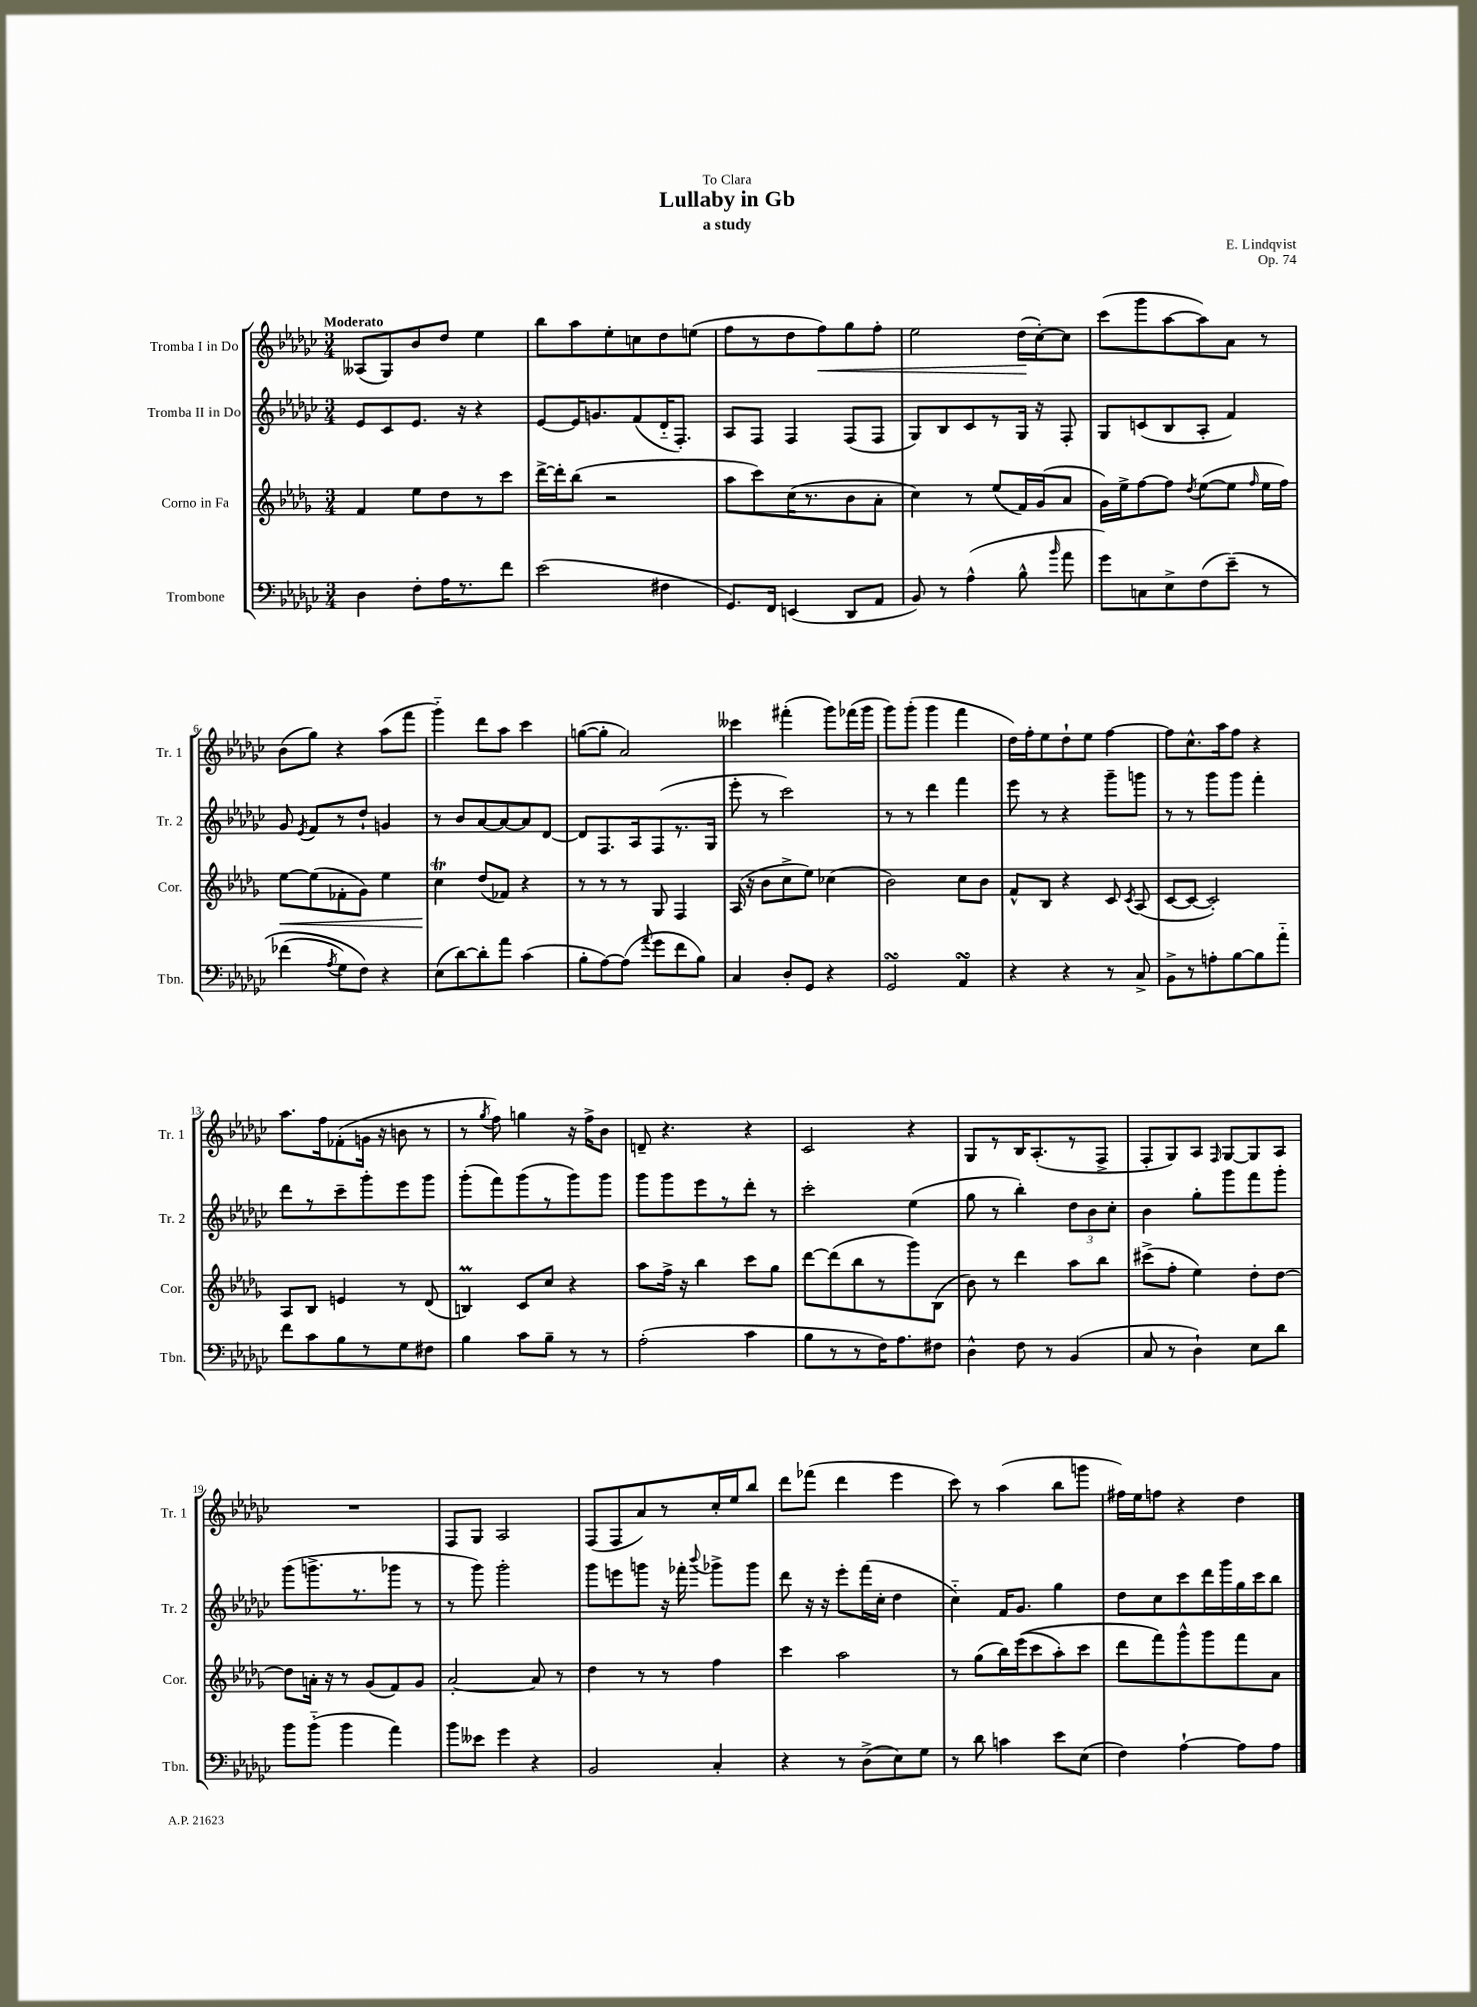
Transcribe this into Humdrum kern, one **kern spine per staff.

**kern	**kern	**kern	**kern
*staff4	*staff3	*staff2	*staff1
*clefF4	*clefG2	*clefG2	*clefG2
*k[b-e-a-d-g-c-]	*k[b-e-a-d-g-]	*k[b-e-a-d-g-c-]	*k[b-e-a-d-g-c-]
*M3/4	*M3/4	*M3/4	*M3/4
4D-\	4f/	8e-/L	(8A--/L
.	.	8c-/	8G-/)
8F'\L	8ee-\L	8.e-/J	8b-/
16A-\K	8dd-\	.	8dd-/J
8.r	.	16r	.
.	8r	4r	4ee-\
8f\J	8ccc\J	.	.
=	=	=	=
(2e-\	[16ddd-^\LL	[8e-/L	8bb-\L
.	16ddd-'\]J	.	.
.	(8bb-\J	16e-/]K	8aa-\
.	.	8.g/	.
.	2r	.	8ee-'\
.	.	(8f/	8cc\
4F#\	.	16d-'~/K	8dd-\
.	.	8.F'/J)	.
.	.	.	(8ee\J
=	=	=	=
8.GG-/L)	8aa-\L	8A-/L	8ff\L
.	8ccc\)	8F/J	8r
16FF/Jk	.	.	.
(4EE/	(16cc\K	4F/	8dd-\
.	8.r	.	.
.	.	.	8ff\)
8DD-/L	8b-\	(8F/L	8gg-\
8AA-/J	8a-'\J	8F/J	8ff'\J
=	=	=	=
8BB-/)	4cc\)	8G-/L)	2ee-\
8r	.	8B-/	.
(4A-^^\	8r	8c-/	.
.	(8ee-/L	8r	.
8B-^^\	16f/L)	16G-/Jk	(16dd-\LL
.	(16g-/J	16r	[16cc-'\J)
16qqb-/	.	.	.
8a-\	8a-/J	8F'/	8cc-\]J
=	=	=	=
8g-\L)	16g-\LL)	8G-/L	(8ccc-\L
.	16ee-^\J	.	.
8C\	[8ff\	(8c/	8ggg-\
8E-^\	8ff\]J	8B-/	[8aa-\
.	8qdd-/	.	.
(8F\	([8ee-\L	8A-'/J	8aa-\])
&(8e-~\J)	8ee-\]J	4f/)	8a-\J
.	16qqff/	.	.
8r	16ee-\LL	.	8r
.	16ff\JJ)	.	.
=	=	=	=
(4f-\	[8ee-\L	8g-/	(8b-\L
.	.	8qe-/	.
.	(8ee-\]	8f/L	8gg-\J)
8qA-/	.	.	.
8G-\L)	8f-'\	8r	4r
8F\J&)	8g-\J)	8dd-`/J	.
4r	4ee-\	4g/	(8aa-\L
.	.	.	8fff\J
=	=	=	=
(8E-\L	4cc\	8r	4ggg-'~\)
[8d-\)	.	8b-/L	.
8d-'\]	(8dd-/L	[8a-/	8ddd-\L
8a-\J	8f-/J)	8a-/_	8aa-\J
(4c-\	4r	8a-/]	4ccc-\
.	.	[8d-/J	.
=	=	=	=
8B-'\L	8r	8d-/]L	([8gg\L
[8A-\)	8r	8.F/	8gg'\]J
(8A-\]J	8r	.	2a-/)
.	.	16A-/k	.
8qqa-/	.	.	.
8g-\L	8G-/	(8F/	.
8f\	4F/	8.r	.
8B-\J)	.	.	.
.	.	16G-/Jk	.
=	=	=	=
4C-/	(16A-/	8eee-'\	4ccc--\
.	16r	.	.
.	8b-\L	8r	.
8D-'/L	8cc^\	2ccc-\)	(4fff#'\
8GG-/J	8ee-\J)	.	.
4r	(4cc-\	.	8ggg-\L)
.	.	.	(16fff-\L
.	.	.	16ggg-\JJ
=	=	=	=
2GG-/	2b-\)	8r	8ggg-\L)
.	.	8r	(8ggg-'\J
.	.	4ddd-\	4ggg-\
4AA-/	8cc\L	4fff\	4fff\
.	8b-\J	.	.
=	=	=	=
4r	8f^^/L	8eee-\	16dd-\LL)
.	.	.	16ff'\J
.	8B-/J	8r	8ee-\
4r	4r	4r	8dd-`\
.	.	.	8ee-\J
8r	8c/	8ggg-~\L	[4ff\
.	8qc/	.	.
8C-^/	(8A-/	8ggg\J	.
=	=	=	=
8BB-^\L	[8c/L	8r	8ff\]L
8r	8c/_J	8r	8.cc-^^\
8A'\	2c'/])	8ggg-\L	.
.	.	.	16aa-\k
[8B-\	.	8ggg-\J	8ff\J
8B-\]	.	4fff'\	4r
8a-'~\J	.	.	.
=	=	=	=
8f\L	8A-/L	8ddd-\L	8.aa-\L
8c-\	8B-/J	8r	.
.	.	.	16ff\k
8B-\	4e/	8ccc-~\	(8f-'\
8r	.	8ggg-'\	16g\Jk
.	.	.	16r
8G-\	8r	8eee-\	8b\
8F#\J	(8d-/	8ggg-\J	8r
=	=	=	=
4B-\	4B/)	(8ggg-'\L	8r
.	.	.	8qgg-/
.	.	8fff\)	8ff\)
8c-\L	8c/L	(8ggg-\	4gg\
8B-~\J	8cc/J	8r	.
8r	4r	8ggg-\)	16r
.	.	.	16ff^\LK
8r	.	8ggg-\J	8b-\J
=	=	=	=
(2A-'\	8aa-\L	8ggg-\L	8d~/
.	16ff^\Jk	8ggg-\	4.r
.	16r	.	.
.	4bb-\	8eee-\	.
.	.	8r	.
4c-\	8ccc\L	8ddd-'\J	4r
.	8gg-\J	8r	.
=	=	=	=
8B-\L	[8ddd-\L	2ccc-'\	2c-/
8r	(8ddd-\]	.	.
8r	8bb-\	.	.
16F\K)	8r	.	.
8.A-\	.	.	.
.	8ggg-\)	(4ee-\	4r
8F#\J	(8B-\J	.	.
=	=	=	=
4D-^^\	8b-\)	8gg-\	8G-/L
.	8r	8r	8r
8F\	4ddd-\	4bb-'\)	16B-/K
.	.	.	(8.A-'/
8r	.	.	.
(4BB-/	8aa-\L	12dd-\L	8r
.	.	12b-\	.
.	8bb-\J	.	8F^/J
.	.	12cc-'\J	.
=	=	=	=
8C-/	(8ccc#^\L	4b-\	8F'/L
8r	8ff'\J	.	8G-/)
4D-`\)	4ee-\)	8gg-'\L	8A-/J
.	.	.	16qqF/
.	.	8ggg-\	[8G-/L
8E-\L	8dd-'\L	8fff\	8G-/]
8d-\J	[8dd-\J	8ggg-'\J	8A-/J
=	=	=	=
8b-\L	8dd-\]L	(8ggg-\L	2.r
(8b-'~\J	16a'\Jk	8.ggg^\	.
.	16r	.	.
4b-\	8r	.	.
.	.	8.r	.
.	(8g-/L	.	.
4a-\)	8f/)	8ggg-\J	.
.	8g-/J	8r	.
=	=	=	=
8b-\L	[2a-'/	8r	8F/L
8e--\J	.	8ggg-\)	8G-/J
4g-\	.	2ggg-'\	2A-/
4r	8a-/]	.	.
.	8r	.	.
=	=	=	=
2BB-/	4dd-\	8ggg-\L	(8F/L
.	.	8eee\	8F/
.	8r	8ggg\J	8a-/)
.	8r	16r	8r
.	.	16fff-'\	.
.	.	8qqbbb-/	.
4C-'/	4ff\	8ggg-^\L	16cc-'/L
.	.	.	16ee-/J
.	.	8ggg-\J	8bb-/J
=	=	=	=
4r	4ccc\	8ddd-\	8ddd-\L
.	.	16r	(8fff-\J
.	.	16r	.
8r	2aa-\	8eee-'\L	4ddd-\
(8D-^\L	.	(16fff\L	.
.	.	16cc-'\JJ	.
8E-\)	.	4dd-\	4eee-\
8G-\J	.	.	.
=	=	=	=
8r	8r	4cc-'~\)	8ccc-\)
8d-\	(8gg-\L	.	8r
4c\	16bb-\L)	16f/LK	(4aa-\
.	&((16eee-\J	8.g-/J	.
.	8ccc\	.	.
8e-\L	8aa-'\)	4gg-\	8bb-\L
(8E-\J	8ccc\J	.	8ggg\J
=	=	=	=
4F\)	8ddd-\L	8dd-\L	16ff#\LL)
.	.	.	16ee-\J
.	8fff\&)	8cc-\	8ff\J
[4A-`\	8ggg-^^\	8ccc-\	4r
.	8ggg-\	16ddd-\L	.
.	.	16ggg-\	.
8A-\]L	8fff\	16gg-\	4dd-\
.	.	16ccc-\J	.
8A-\J	8a-\J	8bb-\J	.
==	==	==	==
*-	*-	*-	*-
